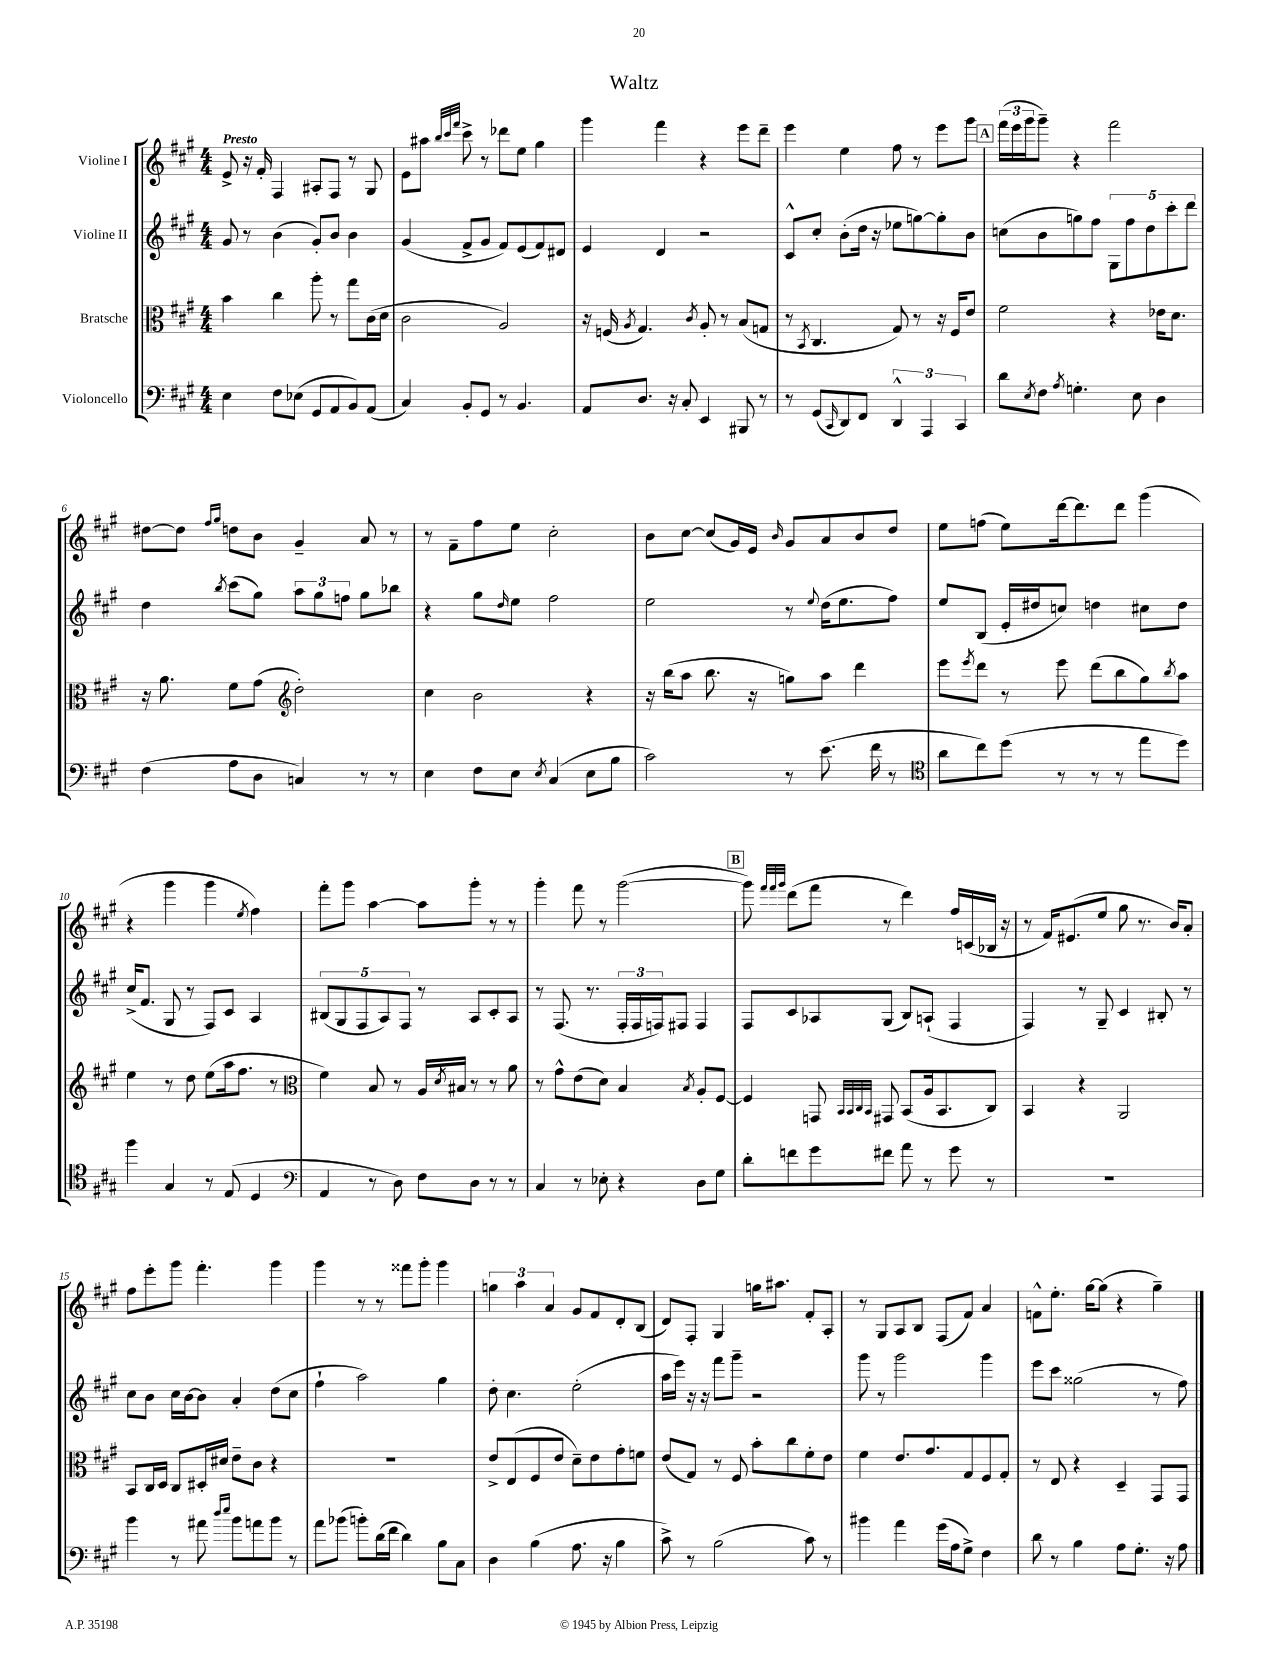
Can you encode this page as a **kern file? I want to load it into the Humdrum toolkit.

**kern	**kern	**kern	**kern
*staff4	*staff3	*staff2	*staff1
*clefF4	*clefC3	*clefG2	*clefG2
*k[f#c#g#]	*k[f#c#g#]	*k[f#c#g#]	*k[f#c#g#]
*M4/4	*M4/4	*M4/4	*M4/4
4E	4b	8g#	8e^
.	.	8r	16r
.	.	.	16f#'
8F#	4cc#	(4b	4F#
(8E-	.	.	.
8GG#	8aa'	8g#')	8A#'
8AA	8r	8b	8F#
8BB)	8gg#	4b	8r
(8AA	(16c#	.	8G#
.	16d	.	.
=	=	=	=
4C#)	2c#	(4g#	8e
.	.	.	8aa#
.	.	.	32qqbb
.	.	.	32qqccc#
.	.	.	32qqfff#
8BB'	.	8f#^	8ccc#^
8GG#	.	8g#	8r
8r	2A)	8f#)	8ddd-
4.BB	.	(8e	8ee
.	.	8f#)	4gg#
.	.	8d#	.
=	=	=	=
8AA	16r	4e	4ggg#
.	(16F	.	.
.	8qA	.	.
8.D	4.G#)	.	.
.	.	4d	4fff#
16r	.	.	.
8C#'	.	.	.
.	8qc#	.	.
4EE	8A'	2r	4r
.	8r	.	.
8BBB#	(8B	.	8eee
8r	8G	.	8ddd~
=	=	=	=
8r	8r	8c#^^	4eee
.	8qBB	.	.
(8GG#	4.C#	8cc#'	.
16qqCC#	.	.	.
8DD)	.	(8b'	4ee
8FF#	.	16dd	.
.	.	16r	.
6DD^^	8G#)	8ee-	8ff#
.	8r	[8gg)	8r
6AAA	.	.	.
.	16r	8gg']	8eee
.	16F#	.	.
6CC#	.	.	.
.	8e	8b	8ggg#
=	=	=	=
8d	2f#	(8cc	(24fff#
.	.	.	24eee
.	.	.	24ggg#
8qE	.	.	.
8F#	.	8b	8ggg#~)
8qA	.	.	.
4.G'	.	8gg)	4r
.	.	8ff#	.
.	4r	10G#	2fff#
.	.	10ff#	.
8E	.	.	.
.	.	10dd	.
4D	16e-	.	.
.	.	10ccc#'	.
.	8.d	.	.
.	.	10ddd	.
=	=	=	=
(4F#	16r	4dd	[8dd#
.	8.a	.	.
.	.	.	8dd#]
.	.	.	16qqff#
.	.	8qbb	16qqgg#
8A	8f#	(8ccc#	8dd
8D	(8g#	8gg#)	8b
*	*clefG2	*	*
4C)	2dd')	12aa	4g#~
.	.	12gg#	.
.	.	12ff	.
8r	.	8gg#	8a
8r	.	8bb-	8r
=	=	=	=
4E	4cc#	4r	8r
.	.	.	8f#~
8F#	2b	8gg#	8ff#
.	.	16qqdd	.
8E	.	8ee	8ee
8qE	.	.	.
(4C#	.	2ff#	2cc#'
8E	4r	.	.
8B	.	.	.
=	=	=	=
2c#)	16r	2ee	8b
.	(16bb	.	.
.	8aa	.	[8cc#
.	8.bb	.	(8cc#]
.	.	.	16g#)
.	16r	.	16e
.	.	.	16qqb
8r	8gg)	8r	8g#
.	.	8qqee	.
(8.e	8aa	(16dd	8a
.	.	8.ee	.
.	4ddd	.	8b
16f#	.	.	.
8r	.	8ff#)	8dd
=	=	=	=
*clefC4	*	*	*
8a	8eee	8ee	8ee
.	8qeee	.	.
8cc#)	8ddd	(8B	(8ff
(8dd	8r	16e'	8ee)
.	.	16dd#	.
8r	8eee	8cc)	[16ddd
.	.	.	8.ddd]
8r	(8ddd	4dd	.
8r	8bb	.	8ddd
8ee	8gg#)	8cc#	(4ggg#
.	8qbb	.	.
8dd)	8aa	8dd	.
=	=	=	=
4ff#	4ee	(16cc#^	4r
.	.	8.f#	.
4G#	8r	8G#	4ggg#
.	8dd	8r	.
8r	(8ee	8F#)	4ggg#
(8E	16aa	8c#	.
.	8.ff#	.	.
.	.	.	8qee
4D	.	4A	4ff#)
.	8r	.	.
=	=	=	=
*clefF4	*clefC3	*	*
4AA	4f#)	(10B#	8fff#'
.	.	10G#	.
.	.	.	8ggg#
.	.	10F#	.
8r	8B	.	[4aa
.	.	10A)	.
8D)	8r	.	.
.	.	10F#	.
8F#	16A	8r	8aa]
.	8qd	.	.
.	16B#	.	.
8D	8r	8A	8ggg#'
8r	8r	8c#'	8r
8r	8a	8A	8r
=	=	=	=
4C#	8r	8r	4ggg#'
.	8g#^^	(8.F#	.
8r	(8e	.	8fff#
.	.	8.r	.
8E-'	8d)	.	8r
4r	4B	24F#'	([2ggg#
.	.	24F#	.
.	.	24F)	.
.	.	8F#	.
.	8qB	.	.
8D	8A'	4F#	.
8G#	[8F#	.	.
=	=	=	=
8d'	4F#]	8F#	8ggg#])
.	.	.	32qqfff#
.	.	.	32qqfff#
.	.	.	32qqggg#
8f	.	8c#	(8ddd
8g#	8GG	8A-	8fff#
.	32qqBB	.	.
.	32qqBB	.	.
.	32qqC#	.	.
.	32qqBB	.	.
8f#	8GG#	(8G#	8r
8a	(8BB	8B)	4ddd)
8r	16A	(8A`	.
.	8.BB	.	.
8g#	.	4F#	16ff#
.	.	.	(16c
8r	8C#)	.	16B-
.	.	.	16r
=	=	=	=
1r	4BB	4F#)	8r
.	.	.	16f#)
.	.	.	(8.e#
.	4r	8r	.
.	.	8G#~	8ee
.	2AA	4c#	8gg#
.	.	.	8.r
.	.	8B#'	.
.	.	.	16b)
.	.	8r	8a'
=	=	=	=
4b	8BB	8cc#	8ff#
.	16C#	8b	8eee'
.	16D	.	.
8r	8C#	16cc#	8ggg#
.	.	[16b	.
8a#	16D#'	8b]	4.fff#'
.	16d#	.	.
16qqdd	.	.	.
16qqee	.	.	.
8b	8e~	4a'	.
8a	8c#	.	.
8b	4r	(8dd	4ggg#
8r	.	8cc#	.
=	=	=	=
8a	1r	4ff#`	4ggg#
(8b-	.	.	.
8b')	.	2aa)	8r
(16d	.	.	8r
16f#	.	.	.
4d)	.	.	8fff##
.	.	.	8ggg#'
8B	.	4gg#	4ggg#
8C#	.	.	.
=	=	=	=
4D	8e^	8dd'	6gg
.	(8E	4.cc#	.
.	.	.	6aa
(4B	8F#	.	.
.	.	.	6a
.	8e	.	.
8.A	8d~)	(2ee'	8g#
.	8e	.	8f#
16r	.	.	.
4B	8g#'	.	8d'
.	8f	.	(8B
=	=	=	=
8c#^)	(8e	16aa	8d)
.	.	16eee)	.
8r	8G#)	16r	8F#'
.	.	16r	.
(2B	8r	8fff#	4G#
.	8F#	8ggg#~	.
.	8b'	2r	16gg
.	.	.	8.aa#
.	8cc#	.	.
8c#)	8f#'	.	8f#'
8r	8e	.	8A'
=	=	=	=
4b#	4f#	8ggg#	8r
.	.	8r	8G#
4a	8.e	2ggg#	8A
.	.	.	8B
.	8.g#	.	.
(16g#	.	.	(8F#
16A	.	.	.
8G#^)	8G#	.	8f#)
4F#	8F#	4ggg#	4a
.	8G#'	.	.
=	=	=	=
8d	8r	8eee	8f^^
8r	8E	8ccc#	8.ee'
4B	4r	(2gg##	.
.	.	.	[16gg#
.	.	.	(8gg#]
8A	4D~	.	4r
8.G#'	.	.	.
.	8GG#	8r	4gg#~)
16r	.	.	.
8A	8GG#	8ff#)	.
==	==	==	==
*-	*-	*-	*-
